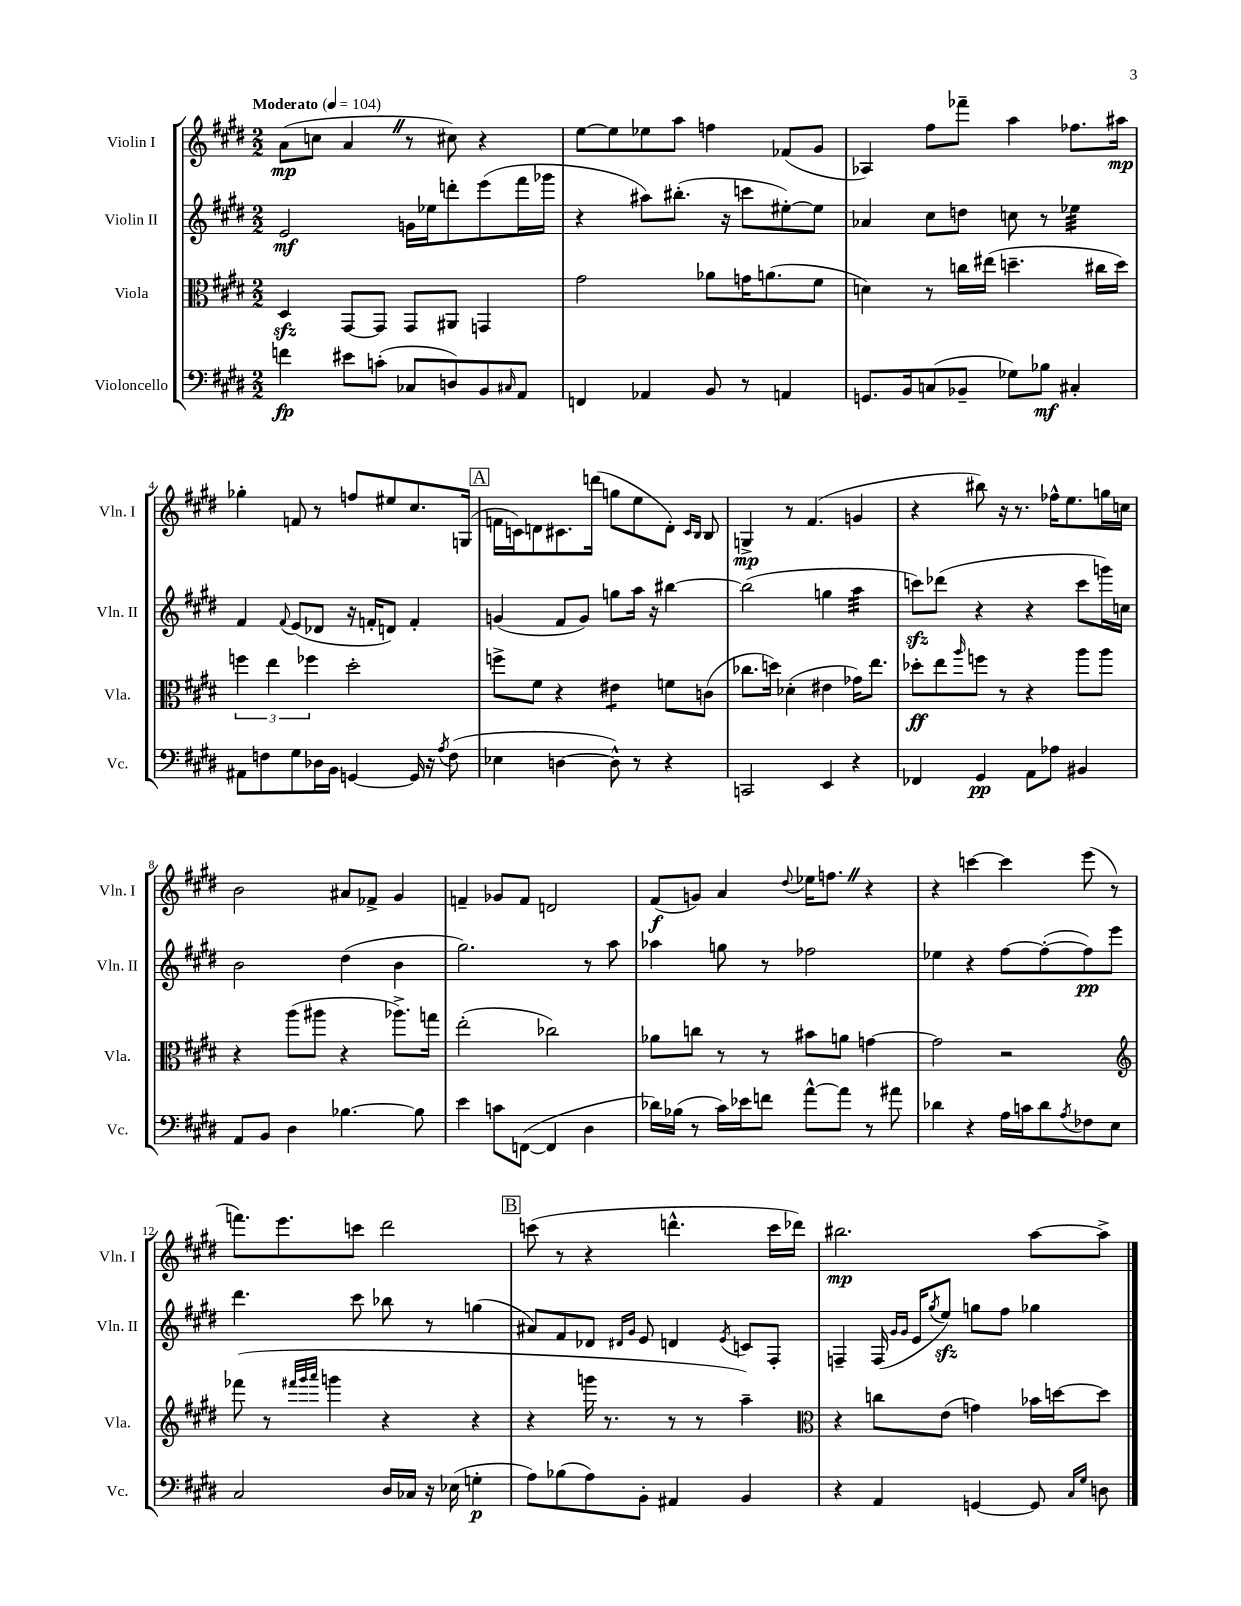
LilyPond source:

<<
\new StaffGroup <<
\new Staff = "s0" \with { instrumentName = "Violin I" shortInstrumentName = "Vln. I" } {
    \clef treble \key e \major \numericTimeSignature \time 2/2 \tempo "Moderato" 4 = 104
    a'8\mp( c''8 a'4 \once \override BreathingSign.text = \markup { \musicglyph "scripts.caesura.straight" } \breathe r8 cis''8) r4 |
    e''8~ e''8 ees''8 a''8 f''4 fes'8( gis'8 |
    aes4) fis''8 fes'''8-- a''4 fes''8. ais''16\mp |
    ges''4-. f'8 r8 f''8 eis''8 cis''8. g16( |
    \mark \markup { \box "A" } f'16 c'16) d'8 cis'8. d'''16( g''8 e''8 d'8-.) \grace { cis'16 b16 } b8 |
    g4->\mp r8 fis'4.( g'4 |
    r4 bis''8) r16 r8. fes''16-^ e''8. g''16 c''16 |
    b'2 ais'8 fes'8-> gis'4 |
    f'4-- ges'8 f'8 d'2 |
    fis'8\f( g'8) a'4 \appoggiatura { dis''8 } ees''16 f''8. \once \override BreathingSign.text = \markup { \musicglyph "scripts.caesura.straight" } \breathe r4 |
    r4 c'''4~ c'''4 e'''8( r8 |
    f'''8.) e'''8. c'''8 dis'''2 |
    \mark \markup { \box "B" } c'''8( r8 r4 d'''4.-^ c'''16 des'''16) |
    bis''2.\mp a''8~ a''8-> \bar "|." |
}
\new Staff = "s1" \with { instrumentName = "Violin II" shortInstrumentName = "Vln. II" } {
    \clef treble \key e \major \numericTimeSignature \time 2/2
    e'2\mf g'16 ees''16 d'''8-. e'''8( fis'''16 ges'''16 |
    r4 ais''8) bis''8.-.( r16 c'''8 eis''8~-.) eis''8 |
    aes'4 cis''8 d''8 c''8 r8 ees''4:32 |
    fis'4 \appoggiatura { fis'8 } e'8( des'8 r16 f'16-. d'8) f'4-. |
    \mark \markup { \box "A" } g'4( fis'8 g'8) g''8 a''16 r16 bis''4~ |
    bis''2( g''4 a''4:32 |
    c'''8\sfz) des'''8( r4 r4 c'''8 g'''16) c''16 |
    b'2 dis''4( b'4 |
    gis''2.) r8 a''8 |
    aes''4 g''8 r8 fes''2 |
    ees''4 r4 fis''8~ fis''8~-.( fis''8\pp) e'''8 |
    dis'''4. cis'''8 bes''8 r8 g''4( |
    \mark \markup { \box "B" } ais'8) fis'8 des'8 \grace { dis'16 gis'16 } e'8 d'4 \acciaccatura { e'8 } c'8 fis8-. |
    f4-- f16( \grace { gis'16 gis'16 } e'16 \acciaccatura { gis''8 } e''8\sfz) g''8 fis''8 ges''4 \bar "|." |
}
\new Staff = "s2" \with { instrumentName = "Viola" shortInstrumentName = "Vla." } {
    \clef alto \key e \major \numericTimeSignature \time 2/2
    dis4\sfz gis,8~ gis,8 gis,8 ais,8 g,4 |
    gis'2 aes'8 g'16 a'8.( fis'8 |
    d'4) r8 c''16 eis''16( d''4.-- cis''16 d''16) |
    \tuplet 3/2 { f''4 e''4 fes''4 } dis''2-. |
    \mark \markup { \box "A" } f''8-> fis'8 r4 eis'4:8 f'8 c'8( |
    ces''8. d''16) des'4-.( eis'4 ges'16) e''8. |
    des''8-.\ff e''8 \grace { a''16 } f''8 r8 r4 a''8 a''8 |
    r4 a''8( ais''8 r4 aes''8.->) g''16 |
    e''2-.( ces''2) |
    aes'8 c''8 r8 r8 bis'8 a'8 g'4~ |
    g'2 r2 |
    \clef treble fes'''8( r8 \grace { fis'''32 gis'''32 a'''32 } g'''4 r4 r4 |
    \mark \markup { \box "B" } r4 g'''16 r8. r8 r8 a''4--) |
    \clef alto r4 c''8 e'8( g'4) bes'16 d''16~ d''8 \bar "|." |
}
\new Staff = "s3" \with { instrumentName = "Violoncello" shortInstrumentName = "Vc." } {
    \clef bass \key e \major \numericTimeSignature \time 2/2
    f'4\fp eis'8 c'8-.( ces8 d8) b,8 \grace { cis16 } a,8 |
    f,4 aes,4 b,8 r8 a,4 |
    g,8. b,16 c8( bes,8-- ges8) bes8\mf cis4-. |
    ais,8 f8 gis8 des16 b,16 g,4~ g,16 r16 \acciaccatura { a8 } f8( |
    \mark \markup { \box "A" } ees4 d4~ d8-^) r8 r4 |
    c,2 e,4 r4 |
    fes,4 gis,4\pp a,8 aes8 bis,4 |
    a,8 b,8 dis4 bes4.~ bes8 |
    e'4 c'8 f,8~( f,4 dis4 |
    des'16) bes16( r8 cis'16) ees'16 f'8 a'8~-^ a'8 r8 ais'8 |
    des'4 r4 a16 c'16 des'8 \acciaccatura { a8 } fes8 e8 |
    cis2 dis16 ces16 r16 ees16( g4-.\p |
    \mark \markup { \box "B" } a8) bes8( a8) b,8-. ais,4 b,4 |
    r4 a,4 g,4~ g,8 \grace { cis16 gis16 } d8 \bar "|." |
}
>>
>>
